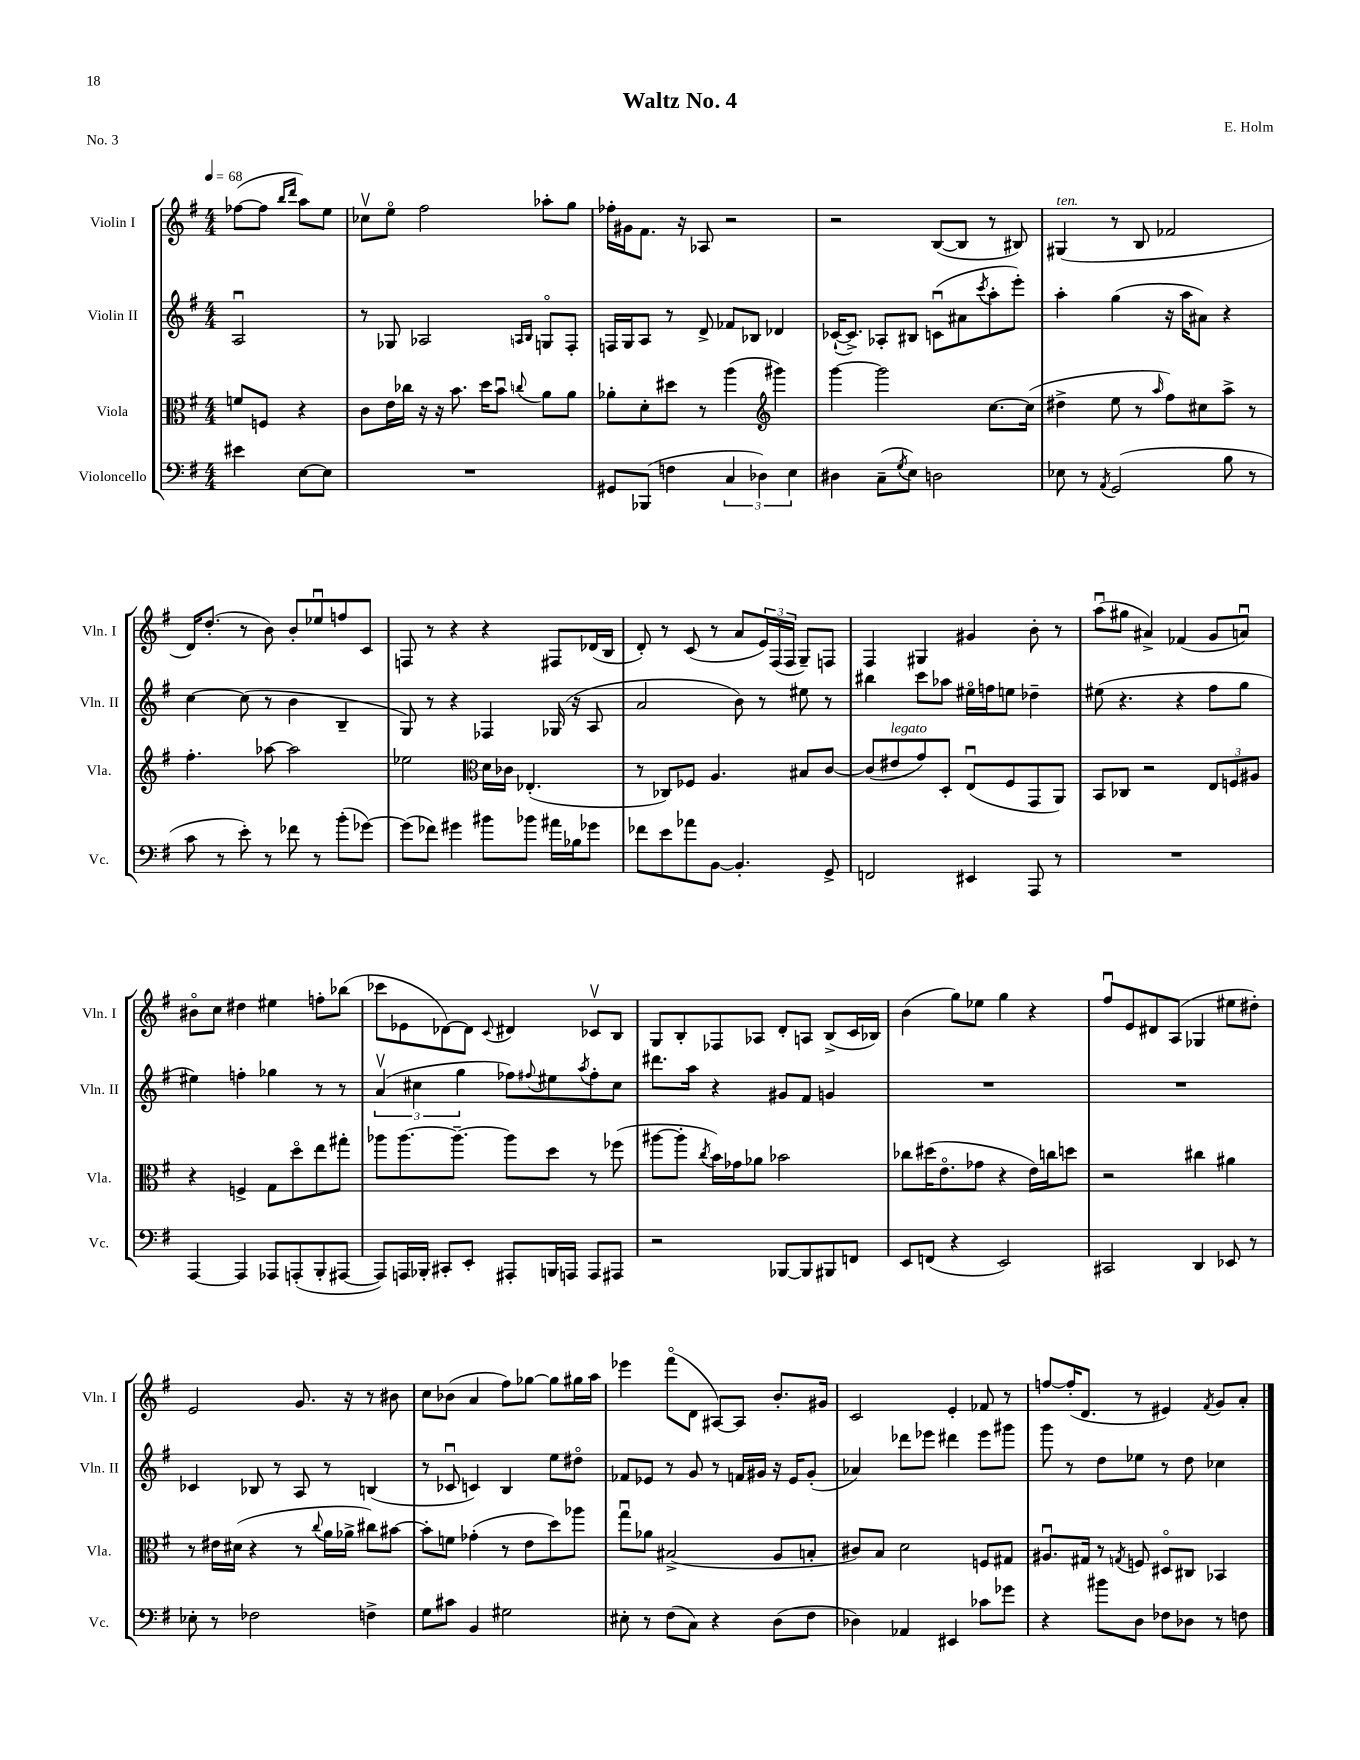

**kern	**kern	**kern	**kern
*part4	*part3	*part2	*part1
*staff4	*staff3	*staff2	*staff1
*I"Violoncello	*I"Viola	*I"Violin II	*I"Violin I
*I'Vc.	*I'Vla.	*I'Vln. II	*I'Vln. I
*clefF4	*clefC3	*clefG2	*clefG2
*k[f#]	*k[f#]	*k[f#]	*k[f#]
*M4/4	*M4/4	*M4/4	*M4/4
*MM68	*MM68	*MM68	*MM68
=	=	=	=
4e#X\	8fn/L	2Au/	([8ff-X\L
.	8Fn/J	.	8ff-\J]
.	.	.	16qqbb/LL
.	.	.	16qqddd/JJ
[8E\L	4r	.	8aa\L)
8E\J]	.	.	8ee\J
=1	=1	=1	=1
1r	8c\L	8r	8cc-Xv\L
.	16e\L	8G-X/	8ee\J
.	16cc-X\JJ	.	.
.	16r	2A-X/	2ff#\
.	16r	.	.
.	8.b\	.	.
.	16dd\KL	.	.
.	8bu\J	.	.
.	.	16qqAn/LL	.
.	8qqccn/	16qqB/JJ	.
.	8a\L	8Gn/L	8aa-X'\L
.	8a\J	8F#'/J	8gg\J
=2	=2	=2	=2
8GG#X/L	8a-X'\L	16Fn/LL	16ff-X'\LL
.	.	16G/J	16g#X\J
(8BBB-X/J	8d'\	8A/J	8.f#\J
4Fn\	8dd#X\J	8r	.
.	.	.	16r
.	8r	8d^/	8A-X/
6C/	(4aa\	8f-X/L	2r
.	.	8B-X/J	.
6D-X\)	.	.	.
*	*clefG2	*	*
.	4ggg#X\)	4d-X/	.
6E\	.	.	.
=3	=3	=3	=3
4D#X\	[4ggg\	([16c-X`/KL	2r
.	.	8.c-^/J])	.
(8C~\L	2ggg\]	8A-X'/L	.
8qG/	.	.	.
8E\J)	.	8B#X/J	.
2Dn\	.	(8cnu\L	([8B/L
.	.	8a#X\	8B/J]
.	.	8qccc/	.
.	[8.cc\L	8aa'\	8r
.	.	8eee'\J)	8B#X/)
.	(16cc\Jk]	.	.
=4	=4	=4	=4
!	!	!	!LO:TX:a:i:t=ten.
8E-X\	4dd#X^\	4aa'\	(4G#X/
8r	.	.	.
8qAA/	.	.	.
(2GG/	8ee\	(4gg\	8r
.	8r	.	8B/
.	16qqaa/	.	.
.	8ff#\L)	16r	2f-X/
.	.	16aa\KL	.
.	8cc#X\	8a#X\J)	.
8B\	8aa^\J	4r	.
8r	8r	.	.
!!LO:LB:g=z
=5	=5	=5	=5
8c\	4.ff#'\	[4cc\	16d/KL)
.	.	.	(8.dd'/J
8r	.	.	.
8e'\)	.	(8cc\]	8r
8r	[8aa-X\	8r	8b\)
8f-X\	2aa-\]	4b\	8b'/L
8r	.	.	8ee-Xu/
(8b'\L	.	4B~/	8ffn/
[8g-X\J)	.	.	8c/J
=6	=6	=6	=6
(8g-\L]	2ee-X\	8G/)	8Fn/
8f-X\J)	.	8r	8r
4g#X\	.	4r	4r
*	*clefC3	*	*
8b#X\L	16d\LL	4F-X/	4r
.	16c-X\JJ	.	.
8b-X\J	(4.E-X'/	.	.
16a#X\LL	.	(16G-X/	8F#X/L
16B-X\J	.	16r	.
8g-X\J	.	8A/	(16d-X/L
.	.	.	16B/JJ
=7	=7	=7	=7
8f-X\L	8r	2a/	8d'/)
8e\	8C-X/L)	.	8r
8a-X\	8F-X/J	.	(8c/
[8BB\J	4.A/	.	8r
4.BB'/]	.	8b\)	8a/L
.	.	8r	24e/L)
.	.	.	(24F#/
.	.	.	24F#/JJ
.	8B#X/L	8ee#X\	8G~/L)
8GG^/	[8c/J	8r	8Fn/J
=8	=8	=8	=8
2FFn/	(8c/L]	4bb#X\	4F#/
!	!LO:TX:a:i:t=legato	!	!
.	8e#X/	.	.
.	8g/)	8ccc\L	4G#X/
.	8D'/J	8aa-X\J	.
4EE#X/	(8Eu/L	16ee#X\LL	4g#X/
.	.	16ffn\J	.
.	8F#/	8een\J	.
8AAA/	8GG/	4dd-X~\	8b'\
8r	8AA/J)	.	8r
=9	=9	=9	=9
1r	8BB/L	(8ee#X\	(8aau\L
.	8C-X/J	4.r	8gg#X\J
.	2r	.	4a#X^/)
.	.	4r	(4f-X/
.	12E/L	8ff#\L	8g/L
.	12Fn/	.	.
.	.	8gg\J	8anu/J)
.	12A#X/J	.	.
!!LO:LB:g=z
=10	=10	=10	=10
[4AAA/	4r	4ee#X\)	8b#X\L
.	.	.	8cc\J
4AAA/]	4Fn^/	4ffn'\	4dd#X\
8AAA-X/L	8G\L	4gg-X\	4ee#X\
(8AAAn'/	8dd\	.	.
8BBB'/	8ee\	8r	8ffn'\L
[8AAA#X/J	8gg#X'\J	8r	(8bb-X\J
=11	=11	=11	=11
8AAA#/L])	8aa-X\L	(6av/	8ccc-X\L
16AAAn/L	[8.aa-\	.	8e-X\
.	.	6cc#X\	.
16BBB-X'/JJ	.	.	.
8CC#X'/L	.	.	[8d-X\)
.	8.aa-~\J_	.	.
.	.	6gg\	.
8EE'/J	.	.	8d-\J]
.	.	.	8qqc/
8AAA#X'/L	8aa-\L]	8ff-X\L)	4d#X/
.	.	8qqff#X/	.
16BBBn/L	8dd\J	8ee#X\	.
16AAAn/JJ	.	.	.
.	.	8qaa/	.
8AAA/L	8r	8ff#'\	8c-Xv/L
8AAA#X/J	(8ff-X\	8cc#\J	8B/J
=12	=12	=12	=12
2r	[8aa#X\L	8.ddd#X\L	8G/L
.	8aa#'\J]	.	8B'/
.	.	16aa\Jk	.
.	8qcc/	.	.
.	16b\LL)	4r	8F-X/
.	16g-X\J	.	.
.	8a-X\J	.	8A-X/J
[8BBB-X/L	2b-X\	8g#X/L	8d'/L
8BBB-/]	.	8f#/J	8An/J
8BBB#X/	.	4gn/	(8B^/L
8FFn/J	.	.	16c/L
.	.	.	16B-X/JJ)
=13	=13	=13	=13
8EE/L	8cc-X\L	1r	(4b\
(8FFn/J	(16dd#X\K	.	.
.	8.e\	.	.
4r	.	.	8gg\L)
.	8g-X\J	.	8ee-X\J
2EE/)	4r	.	4gg\
.	16e\LL)	.	4r
.	16ccn\J	.	.
.	8ddn\J	.	.
=14	=14	=14	=14
2CC#X/	2r	1r	8ff#u/L
.	.	.	8e/
.	.	.	8d#X/
.	.	.	(8A/J
4DD/	4cc#X\	.	4G-X/
8EE-X/	4a#X\	.	8ee#X\L
8r	.	.	8dd#X'\J)
!!LO:LB:g=z
=15	=15	=15	=15
8E-X'\	8r	4c-X/	2e/
8r	16e#X\LL	.	.
.	(16d#X\JJ	.	.
2F-X\	4r	8B-X/	.
.	.	8r	.
.	8r	8A/	8.g/
.	8qqcc/	.	.
.	16a\LL	8r	.
.	16a-X^\JJ	.	16r
4Fn^\	8cc#X\L)	(4Bn/	8r
.	[8b#X\J	.	8b#X\
=16	=16	=16	=16
8G\L	8b#'\L]	8r	8cc\L
8c#X\J	8fn\J	8c-Xu/	(8b-X\J
4BB/	(4g-X'\	4cn/)	4a/
2G#X\	8r	4B/	8ff#\L)
.	8e\L	.	[8gg-X\J
.	8dd\)	8ee\L	8gg-\L]
.	8aa-X\J	8dd#X\J	16gg#X\L
.	.	.	16aa\JJ
=17	=17	=17	=17
8E#X'\	8ggu\L	8f-X/L	4eee-X\
8r	8a-X\J	8e-X/J	.
(8F#\L	(2B#X^/	8r	(8fff#\L
8C\J)	.	8g/	8d\J
4r	.	8r	[8A#X/L)
.	.	16fn/LL	8A#/J]
.	.	16g#X/JJ	.
(8D\L	8A/L	16r	8.b'/L
.	.	16e-/KL	.
8F#\J	8Bn'/J	(8g#'/J	.
.	.	.	16g#X/Jk
=18	=18	=18	=18
4D-X\)	8c#X/L)	4a-X/)	2c/
.	8B/J	.	.
4AA-X/	2d\	8ddd-X\L	.
.	.	8eee-X\J	.
4EE#X/	.	4ddd#X\	4e'/
8c-X\L	8Fn/L	8eee-\L	8f-X/
8g-X\J	8G#X/J	8ggg#X\J	8r
=19	=19	=19	=19
4r	8.A#Xu/L	8ggg\	[8ffn/L
.	.	8r	(16ff'/K]
.	16G#X/Jk	.	8.d/J
8b#X\L	8r	8dd\L	.
.	8qGn/	.	.
8D\J	8Fn/	8ee-X\J	8r
8F-X\L	8D#X/L	8r	4e#X/)
8D-X\J	8C#X/J	8dd\	.
.	.	.	8qf#/
8r	4BB-X/	4cc-X\	8g/L
8Fn\	.	.	8a'/J
==	==	==	==
*-	*-	*-	*-
